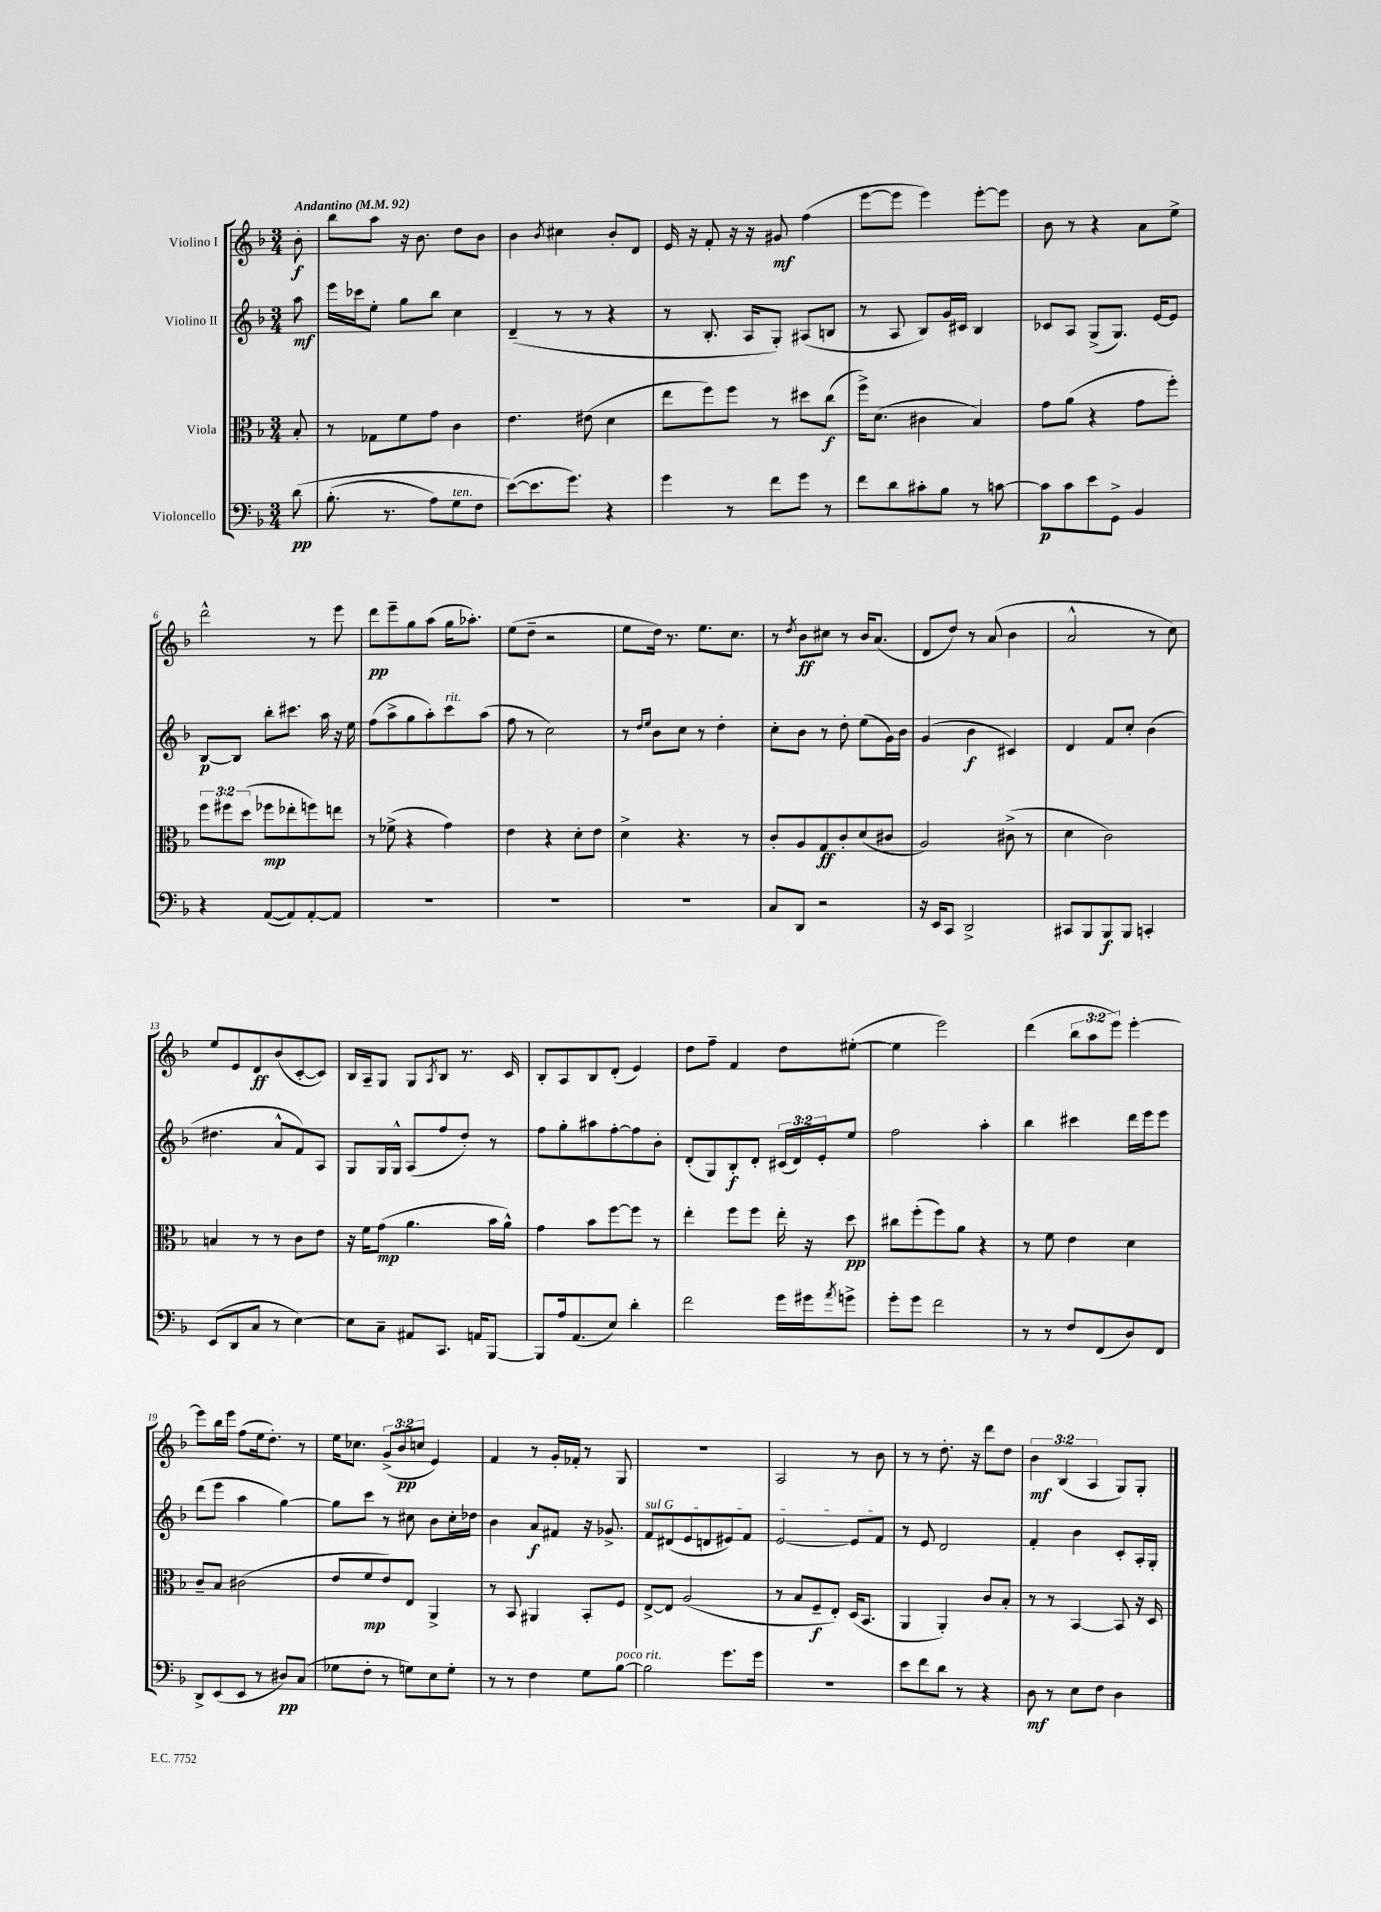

**kern	**dynam	**kern	**dynam	**kern	**dynam	**kern	**dynam
*part4	*part4	*part3	*part3	*part2	*part2	*part1	*part1
*staff4	*staff4	*staff3	*staff3	*staff2	*staff2	*staff1	*staff1
*I"Violoncello	*	*I"Viola	*	*I"Violino II	*	*I"Violino I	*
*clefF4	*	*clefC3	*	*clefG2	*	*clefG2	*
*k[b-]	*	*k[b-]	*	*k[b-]	*	*k[b-]	*
*M3/4	*	*M3/4	*	*M3/4	*	*M3/4	*
*MM92	*	*MM92	*	*MM92	*	*MM92	*
=	=	=	=	=	=	=	=
!	!	!	!	!	!	!LO:TX:a:B:t=Andantino	!
(8d\	pp	8B-'/	.	8aa\	mf	8b-'\	f
=1	=1	=1	=1	=1	=1	=1	=1
(8.B-'\	.	8r	.	16eee\LL	.	8bb-\L	.
.	.	.	.	16ccc-X\J	.	.	.
.	.	8G-X\L	.	8ee'\J	.	8aa\J	.
8.r	.	.	.	.	.	.	.
.	.	8f\	.	8gg\L	.	16r	.
.	.	.	.	.	.	8.b-\	.
8A\L)	.	8g\J	.	8bb-\J	.	.	.
!LO:TX:a:i:t=ten.	!	!	!	!	!	!	!
8G\	.	4c\	.	4cc\	.	8dd\L	.
8F\J	.	.	.	.	.	8b-\J	.
=2	=2	=2	=2	=2	=2	=2	=2
([8e\L)	.	4.e\	.	(4d~/	.	4b-\	.
8.e\]	.	.	.	.	.	.	.
.	.	.	.	.	.	8qb-/	.
.	.	.	.	8r	.	4cc#X\	.
8.g\J)	.	.	.	.	.	.	.
.	.	(8e#X\	.	8r	.	.	.
4r	.	4d\	.	4r	.	8b-'/L	.
.	.	.	.	.	.	8d/J	.
=3	=3	=3	=3	=3	=3	=3	=3
4g\	.	8ee\L	.	8r	.	16e/	.
.	.	.	.	.	.	16r	.
.	.	8ff\)	.	8.B-'/	.	8f'/	.
8r	.	8ff\J	.	.	.	16r	.
.	.	.	.	16A/KL	.	16r	.
8f\L	.	8r	.	8G'/J)	.	8g#X/	mf
8g\J	.	8dd#X\L	.	(8A#X/L	.	(4ff\	.
8r	.	(8cc\J	f	8Bn/J	.	.	.
=4	=4	=4	=4	=4	=4	=4	=4
8f\L	.	16ff^\KL)	.	8r	.	[8eee\L	.
.	.	(8.d\J	.	.	.	.	.
8d\	.	.	.	8A/	.	8eee\J]	.
8c#X'\	.	4c#X\	.	8B-/L)	.	4eee\)	.
8B-\J	.	.	.	16g/L	.	.	.
.	.	.	.	16c#X/JJ	.	.	.
8r	.	4B-/)	.	4B-/	.	[8eee'\L	.
[8cn\	.	.	.	.	.	8eee\J]	.
=5	=5	=5	=5	=5	=5	=5	=5
8c\L]	p	8g\L	.	8c-X/L	.	8b-\	.
8c\	.	(8a\J	.	8A/J	.	8r	.
8e\	.	4r	.	(8G^/L	.	4r	.
8GG^\J	.	.	.	8.G/J)	.	.	.
4BB-/	.	8g\L	.	.	.	8a\L	.
.	.	.	.	[16e/KL	.	.	.
.	.	8ff'\J)	.	8e/J]	.	8ee^\J	.
!!LO:LB:g=z
=6	=6	=6	=6	=6	=6	=6	=6
4r	.	12ff\L	.	[8B-/L	p	2ddd^^\	.
.	.	12ff#X\	.	.	.	.	.
.	.	.	.	8B-/J]	.	.	.
.	.	(12dd\J	.	.	.	.	.
([8AA/L	.	8ff-X\L	mp	8bb-'\L	.	.	.
8AA/])	.	8ee-X'\	.	8.ccc#X\J	.	.	.
[8AA'/	.	8ffn\)	.	.	.	8r	.
.	.	.	.	16aa\	.	.	.
8AA/J]	.	8een\J	.	16r	.	8eee\	.
.	.	.	.	16ee\	.	.	.
=7	=7	=7	=7	=7	=7	=7	=7
2.r	.	8r	.	(8ff\L	.	8ddd\L	pp
.	.	(8f-X^\	.	8aa^\	.	8eee~\	.
.	.	4r	.	8gg\	.	8gg\	.
.	.	.	.	8aa'\)	.	(8aa\J	.
!	!	!	!	!LO:TX:a:i:t=rit.	!	!	!
.	.	4g\)	.	8ccc\	.	16gg\KL	.
.	.	.	.	.	.	8.aa-X'\J)	.
.	.	.	.	(8aa\J	.	.	.
=8	=8	=8	=8	=8	=8	=8	=8
2.r	.	4e\	.	8ff\	.	(8ee\L	.
.	.	.	.	8r	.	8dd~\J	.
.	.	4r	.	2cc\)	.	2r	.
.	.	8d'\L	.	.	.	.	.
.	.	8e\J	.	.	.	.	.
=9	=9	=9	=9	=9	=9	=9	=9
2.r	.	4d^\	.	8r	.	8ee\L	.
.	.	.	.	16qqdd/LL	.	.	.
.	.	.	.	16qqee/JJ	.	.	.
.	.	.	.	8b-\L	.	16dd\Jk)	.
.	.	.	.	.	.	8.r	.
.	.	4.r	.	8cc\J	.	.	.
.	.	.	.	8r	.	8.ee\L	.
.	.	.	.	4dd'\	.	.	.
.	.	.	.	.	.	8.cc\J	.
.	.	8r	.	.	.	.	.
=10	=10	=10	=10	=10	=10	=10	=10
8C/L	.	8c'/L	.	8cc'\L	.	8r	.
.	.	.	.	.	.	8qdd/	.
8DD/J	.	8A/	.	8b-\J	.	8b-\L	ff
2r	.	8G/	ff	8r	.	8cc#X\J	.
.	.	8c'/	.	8dd'\	.	8r	.
.	.	(8d/	.	(8ee\L	.	16b-/KL	.
.	.	.	.	.	.	(8.a/J	.
.	.	8c#X/J	.	16g\L)	.	.	.
.	.	.	.	16b-\JJ	.	.	.
=11	=11	=11	=11	=11	=11	=11	=11
16r	.	2A/)	.	(4g/	.	8d/L	.
16EE/KL	.	.	.	.	.	.	.
8CC/J	.	.	.	.	.	8dd/J)	.
2DD^/	.	.	.	4b-\	f	8r	.
.	.	.	.	.	.	(8a/	.
.	.	(8c#X^\	.	4c#X/)	.	4b-\	.
.	.	8r	.	.	.	.	.
=12	=12	=12	=12	=12	=12	=12	=12
8CC#X/L	.	4d\	.	4d/	.	2a^^/	.
8BBB-/	.	.	.	.	.	.	.
8BBB-/	f	2c\)	.	8f/L	.	.	.
8BBB-/J	.	.	.	8cc'/J	.	.	.
4CCn'/	.	.	.	(4b-\	.	8r	.
.	.	.	.	.	.	8cc\)	.
!!LO:LB:g=z
=13	=13	=13	=13	=13	=13	=13	=13
(8EE/L	.	4Bn/	.	4.dd#X\	.	8ee/L	.
8DD/	.	.	.	.	.	8e/	.
8C/J	.	8r	.	.	.	8d/	ff
8r	.	8r	.	8a^^/L	.	(8b-/	.
[4E\)	.	8c\L	.	8f/)	.	[8c'/	.
.	.	8e\J	.	8A/J	.	8c/J])	.
=14	=14	=14	=14	=14	=14	=14	=14
8E\L]	.	16r	.	8G/L	.	16B-/LL	.
.	.	16f\KL	.	.	.	16A~/J	.
8C~\J	.	(8g\J	mp	16G/L	.	8G/J	.
.	.	.	.	16G^^/JJ	.	.	.
8AA#X/L	.	4.a\	.	(8A/L	.	8G/L	.
.	.	.	.	.	.	8qA/	.
8.CC/J	.	.	.	8ff/	.	8B-/J	.
.	.	.	.	8dd'/J)	.	8.r	.
16AAn/KL	.	.	.	.	.	.	.
[8BBB-/J	.	16b-\LL	.	8r	.	.	.
.	.	16a^^\JJ)	.	.	.	16c/	.
=15	=15	=15	=15	=15	=15	=15	=15
8BBB-/L]	.	4g\	.	8ff\L	.	8B-'/L	.
16A/k	.	.	.	8gg'\	.	8A/	.
(8.AA/	.	.	.	.	.	.	.
.	.	8b-\L	.	8aa#X\	.	8B-/	.
8E/J)	.	[8ff\	.	[8ff'\	.	(8d'/J	.
4d'\	.	8ff\J]	.	8ff\]	.	4e/)	.
.	.	8r	.	8b-'\J	.	.	.
=16	=16	=16	=16	=16	=16	=16	=16
2f\	.	4ee'\	.	(8d'/L	.	8dd\L	.
.	.	.	.	8G/)	.	8ff~\J	.
.	.	8ff\L	.	8B-'/	f	4f/	.
.	.	8ff\J	.	8d'/J	.	.	.
16g\LL	.	16ee'\	.	(24c#X/LL	.	8dd\L	.
.	.	.	.	24d/)	.	.	.
16g#X\J	.	16r	.	.	.	.	.
.	.	.	.	24e'/J	.	.	.
8qa/	.	.	.	.	.	.	.
8gn^\J	.	8dd\	pp	8ee/J	.	([8ee#X'\J	.
=17	=17	=17	=17	=17	=17	=17	=17
8g'\L	.	8cc#X\L	.	2ff\	.	4ee#\]	.
8g\J	.	(8ff'\	.	.	.	.	.
2f\	.	8ff\)	.	.	.	2eee\)	.
.	.	8a\J	.	.	.	.	.
.	.	4r	.	4aa'\	.	.	.
=18	=18	=18	=18	=18	=18	=18	=18
8r	.	8r	.	4bb-\	.	(4ddd\	.
8r	.	8f\	.	.	.	.	.
8F/L	.	4e\	.	4ccc#X\	.	12bb-\L	.
.	.	.	.	.	.	12aa\	.
(8FF/	.	.	.	.	.	.	.
.	.	.	.	.	.	12eee\J)	.
8D/)	.	4d\	.	16ddd\LL	.	[4eee'\	.
.	.	.	.	16eee\J	.	.	.
8FF/J	.	.	.	8eee\J	.	.	.
!!LO:LB:g=z
=19	=19	=19	=19	=19	=19	=19	=19
8DD^/L	.	8c~/L	.	(8ddd\L	.	8eee\L]	.
(8EE/	.	8B-/J	.	8eee\J	.	16bb-\L	.
.	.	.	.	.	.	16eee\JJ	.
8EE/J	.	(2c#X\	.	4aa\	.	(8ff\L	.
8r	.	.	.	.	.	16ee\k	.
.	.	.	.	.	.	8.dd'\J)	.
8D#X/L)	pp	.	.	[4gg\)	.	.	.
(8C/J	.	.	.	.	.	8r	.
=20	=20	=20	=20	=20	=20	=20	=20
8G-X\L	.	8e/L	.	8gg\L]	.	16ee\KL	.
.	.	.	.	.	.	8.cc-X\J	.
8F'\J	.	8f/	mp	8ccc\J	.	.	.
8r	.	8e/)	.	8r	.	(12g^/L	.
.	.	.	.	.	.	12b-/	pp
8Gn\L)	.	8E/J	.	8cc#X\	.	.	.
.	.	.	.	.	.	12ccn/J	.
8E\	.	4AA^/	.	8b-\L	.	4e/)	.
8G'\J	.	.	.	16cc#'\L	.	.	.
.	.	.	.	16dd-X\JJ	.	.	.
=21	=21	=21	=21	=21	=21	=21	=21
8r	.	8r	.	4b-\	.	4f/	.
8r	.	8BB-/	.	.	.	.	.
4F\	.	4AA#X/	.	8a/L	f	8r	.
.	.	.	.	8f#X/J	.	16g'/LL	.
.	.	.	.	.	.	16f-X'/JJ	.
8G\L	.	8BB-'/L	.	16r	.	8r	.
.	.	.	.	8.g-X^/	.	.	.
!LO:TX:a:i:t=poco rit.	!	!	!	!	!	!	!
[8B-\J	.	8F/J	.	.	.	8G/	.
=22	=22	=22	=22	=22	=22	=22	=22
!	!	!	!	!LO:TX:a:i:t=sul G	!	!	!
2B-\]	.	[8E^/L	.	8f/L	.	2.r	.
.	.	8E/J]	.	(8d#X/	.	.	.
.	.	(2A/	.	8e/	.	.	.
.	.	.	.	8dn/	.	.	.
8.g\L	.	.	.	8e#X/)	.	.	.
.	.	.	.	8f/J	.	.	.
16g\Jk	.	.	.	.	.	.	.
=23	=23	=23	=23	=23	=23	=23	=23
2.r	.	8r	.	[2e/	.	2A/	.
.	.	8B-/L	.	.	.	.	.
.	.	8F~/	f	.	.	.	.
.	.	8E'/J)	.	.	.	.	.
.	.	(16D/KL	.	8e/L]	.	8r	.
.	.	8.BB-/J	.	.	.	.	.
.	.	.	.	8f/J	.	8b-\	.
=24	=24	=24	=24	=24	=24	=24	=24
8e\L	.	4AA/	.	8r	.	8r	.
8f\	.	.	.	8e/	.	8r	.
8d\J	.	4AA'/)	.	2d/	.	8.dd'\	.
8r	.	.	.	.	.	.	.
.	.	.	.	.	.	16r	.
4r	.	8c/L	.	.	.	8ddd\L	.
.	.	8B-'/J	.	.	.	8dd\J	.
=25	=25	=25	=25	=25	=25	=25	=25
8D\	mf	8r	.	4f'/	.	6b-\	mf
8r	.	8r	.	.	.	.	.
.	.	.	.	.	.	(6B-/	.
8E\L	.	[4BB-/	.	4b-\	.	.	.
.	.	.	.	.	.	6A/	.
8F\J	.	.	.	.	.	.	.
4D\	.	8BB-/]	.	8c'/L	.	8G/L)	.
.	.	16r	.	16A'/L	.	8G'/J	.
.	.	16D/	.	16G'/JJ	.	.	.
==	==	==	==	==	==	==	==
*-	*-	*-	*-	*-	*-	*-	*-
